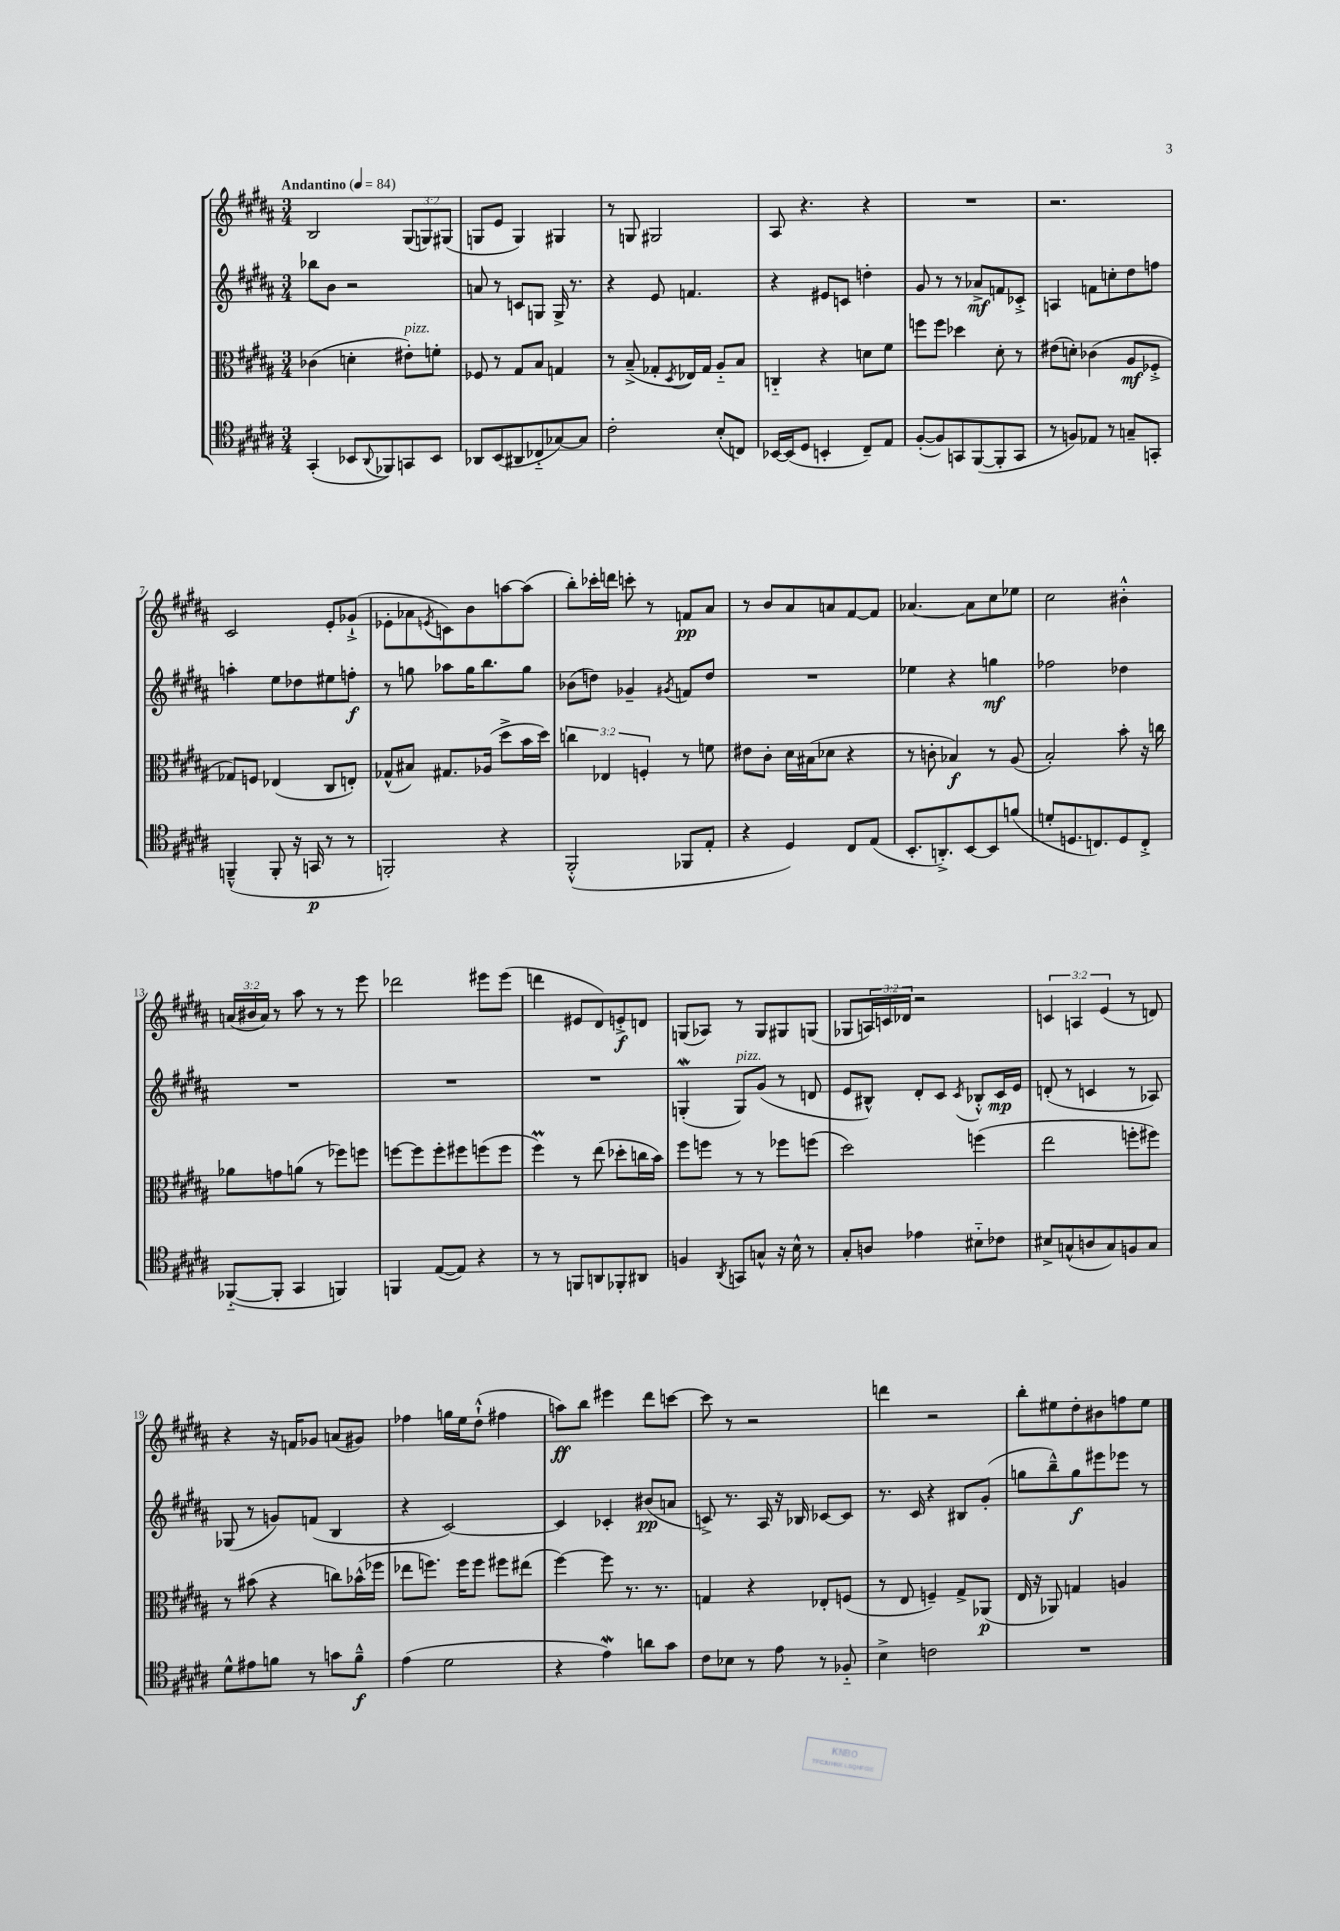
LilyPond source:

<<
\new StaffGroup <<
\new Staff = "s0" {
    \clef treble \key b \major \numericTimeSignature \time 3/4 \override Staff.TupletNumber.text = #tuplet-number::calc-fraction-text \tempo "Andantino" 4 = 84
    b2 \tuplet 3/2 { gis8( g8) gis8( } |
    g8 e'8 g4) gis4 |
    r8 g8 gis2 |
    ais8 r4. r4 |
    R2. |
    r2. |
    cis'2 e'8-. ges'8-!->( |
    ees'8-. aes'8 \acciaccatura { e'8 } c'8) b'8 a''8~ a''8( |
    b''8-.) ces'''16-. d'''16 c'''8-. r8 f'8\pp ais'8 |
    r8 b'8 ais'8 a'8 fis'8~ fis'8 |
    aes'4.~ aes'8 cis''8 ees''8 |
    cis''2 bis'4-.-^ |
    \tuplet 3/2 { a'16( bis'16 a'16) } r8 ais''8 r8 r8 e'''8 |
    des'''2 eis'''8 eis'''8( |
    d'''4 eis'8 dis'8) e'8-.->\f d'8 |
    g8( aes8) r8 g8 gis8 g8( |
    ges8 \tuplet 3/2 { a16) c'16 des'16 } r2 |
    \tuplet 3/2 { c'4 a4 e'4( } r8 d'8) |
    r4 r16 f'16 ges'8 a'8( gis'8) |
    fes''4 g''16 e''16 dis''8-!-^( fis''4 |
    a''8\ff) b''8 eis'''4 dis'''8 c'''8~ |
    c'''8 r8 r2 |
    d'''4 r2 |
    b''8-. eis''8 dis''8-. bis'8 f''8 eis''8 \bar "|." |
}
\new Staff = "s1" {
    \clef treble \key b \major \numericTimeSignature \time 3/4
    bes''8 b'8 r2 |
    a'8 r8 c'8 g8 g16-> r8. |
    r4 e'8 f'4. |
    r4 eis'8 c'8 d''4-. |
    gis'8 r8 r8 aes'8->\mf f'8 ces'8-.-> |
    a4 f'8 c''8-. dis''8 f''8 |
    a''4-. e''8 des''8 eis''8 f''8-.\f |
    r8 g''8 aes''8 g''16 b''8. g''8 |
    bes'8( d''8) ges'4-- \acciaccatura { gis'8 } f'8 d''8 |
    R2. |
    ees''4 r4 g''4\mf |
    fes''2 des''4 |
    R2. |
    R2. |
    R2. |
    g4-.\mordent( g8^\markup { \italic "pizz." }) gis'8( r8 d'8 |
    e'8 bis8-^) dis'8-. cis'8 \acciaccatura { cis'8 } bes8-.-^ cis'16\mp e'16 |
    d'8-.( r8 c'4 r8 aes8) |
    ges8( r8 g'8) f'8( b4 |
    r4 cis'2~) |
    cis'4 ces'4-. bis'8\pp( a'8 |
    c'8->) r8. ais16 r16 bes16 ces'8~ ces'8 |
    r8. cis'16 r4 bis8 gis'8-.( |
    g''8 b''8---^) g''8\f eis'''8 ees'''8 r8 \bar "|." |
}
\new Staff = "s2" {
    \clef alto \key b \major \numericTimeSignature \time 3/4 \override Staff.TupletNumber.text = #tuplet-number::calc-fraction-text
    ces'4( d'4-. eis'8-.^\markup { \italic "pizz." }) f'8-. |
    fes8 r8 gis8 b8 g4 |
    r8 b8--->( ges8-. \acciaccatura { dis8 } ees16) ges16 ais8-_ b8 |
    c4-_ r4 d'8 fis'8 |
    f''8 f''8 des''4 dis'8-. r8 |
    eis'8( d'8-.) ces'4( ais8\mf fes8-.-> |
    ges8) f8 ees4( cis8 e8-.) |
    ges8-^( bis8) gis8. aes16( dis''8-> b'16 dis''16) |
    \tuplet 3/2 { c''4 ees4 f4-. } r8 f'8 |
    eis'8 cis'8-. dis'16 bis16( des'8 r4 |
    r8 c'8-. bes4\f) r8 ais8( |
    b2-.) b'8-. r16 c''16 |
    aes'8 g'8 a'8( r8 fes''8) f''8 |
    f''8~ f''8 f''8-. fis''8 f''8( f''8 |
    fis''4\prall) r8 e''8( des''8-. c''16 b'16) |
    fis''8 f''8 r8 r8 fes''8 f''8( |
    dis''2) f''4( |
    e''2 f''8-. fis''8) |
    r8 bis'8( r4 c''8) bes'16-^( fes''16 |
    ees''8 f''8.) f''16 f''8 fis''8 eis''8( |
    fis''4~) fis''8 r8. r8. |
    g4 r4 ees8-. f8( |
    r8 e8 f4--) gis8-> aes,8\p( |
    e16 r16 aes,8) g4 a4 \bar "|." |
}
\new Staff = "s3" {
    \clef tenor \key b \major \numericTimeSignature \time 3/4
    gis,4-.( bes,8 \appoggiatura { ais,8 } fes,8) g,8 bes,8 |
    aes,8 b,8( ais,8 ces8-_ ges8~) ges8 |
    cis'2-. b8-.( c8) |
    bes,16~ bes,16( dis8 b,4-. cis8--) e8 |
    fis8~-.( fis8) g,8 fis,8~( fis,8-. g,8 |
    r8 f8) ees8 r8 g8-- g,8-. |
    f,4---^( f,8-. r16 g,16\p r8 r8 |
    f,2-.) r4 |
    fis,2-.-^( fes,8 e8-. |
    r4 dis4) cis8 e8( |
    b,8.-. a,8.-.->) b,8~ b,8 f'8( |
    d'8-. d8. c8.) d8 c8-.-> |
    fes,8~-_( fes,8-. gis,4 f,4) |
    f,4 e8~( e8) r4 |
    r8 r8 f,8 a,8 fes,8-. ais,8 |
    f4 \acciaccatura { ais,8 } g,8 g8-^ r16 b16-^ r8 |
    gis8-. a8 ees'4 bis8-_ ces'8 |
    bis8-> g8-^( a8 g8) f8 g8 |
    dis'8-^ eis'8 f'8 r8 g'8 f'8---^\f |
    e'4( dis'2 |
    r4 e'4\mordent) a'8 gis'8 |
    cis'8 bes8 r8 e'8 r8 fes8-_ |
    b4-> c'2 |
    R2. \bar "|." |
}
>>
>>
